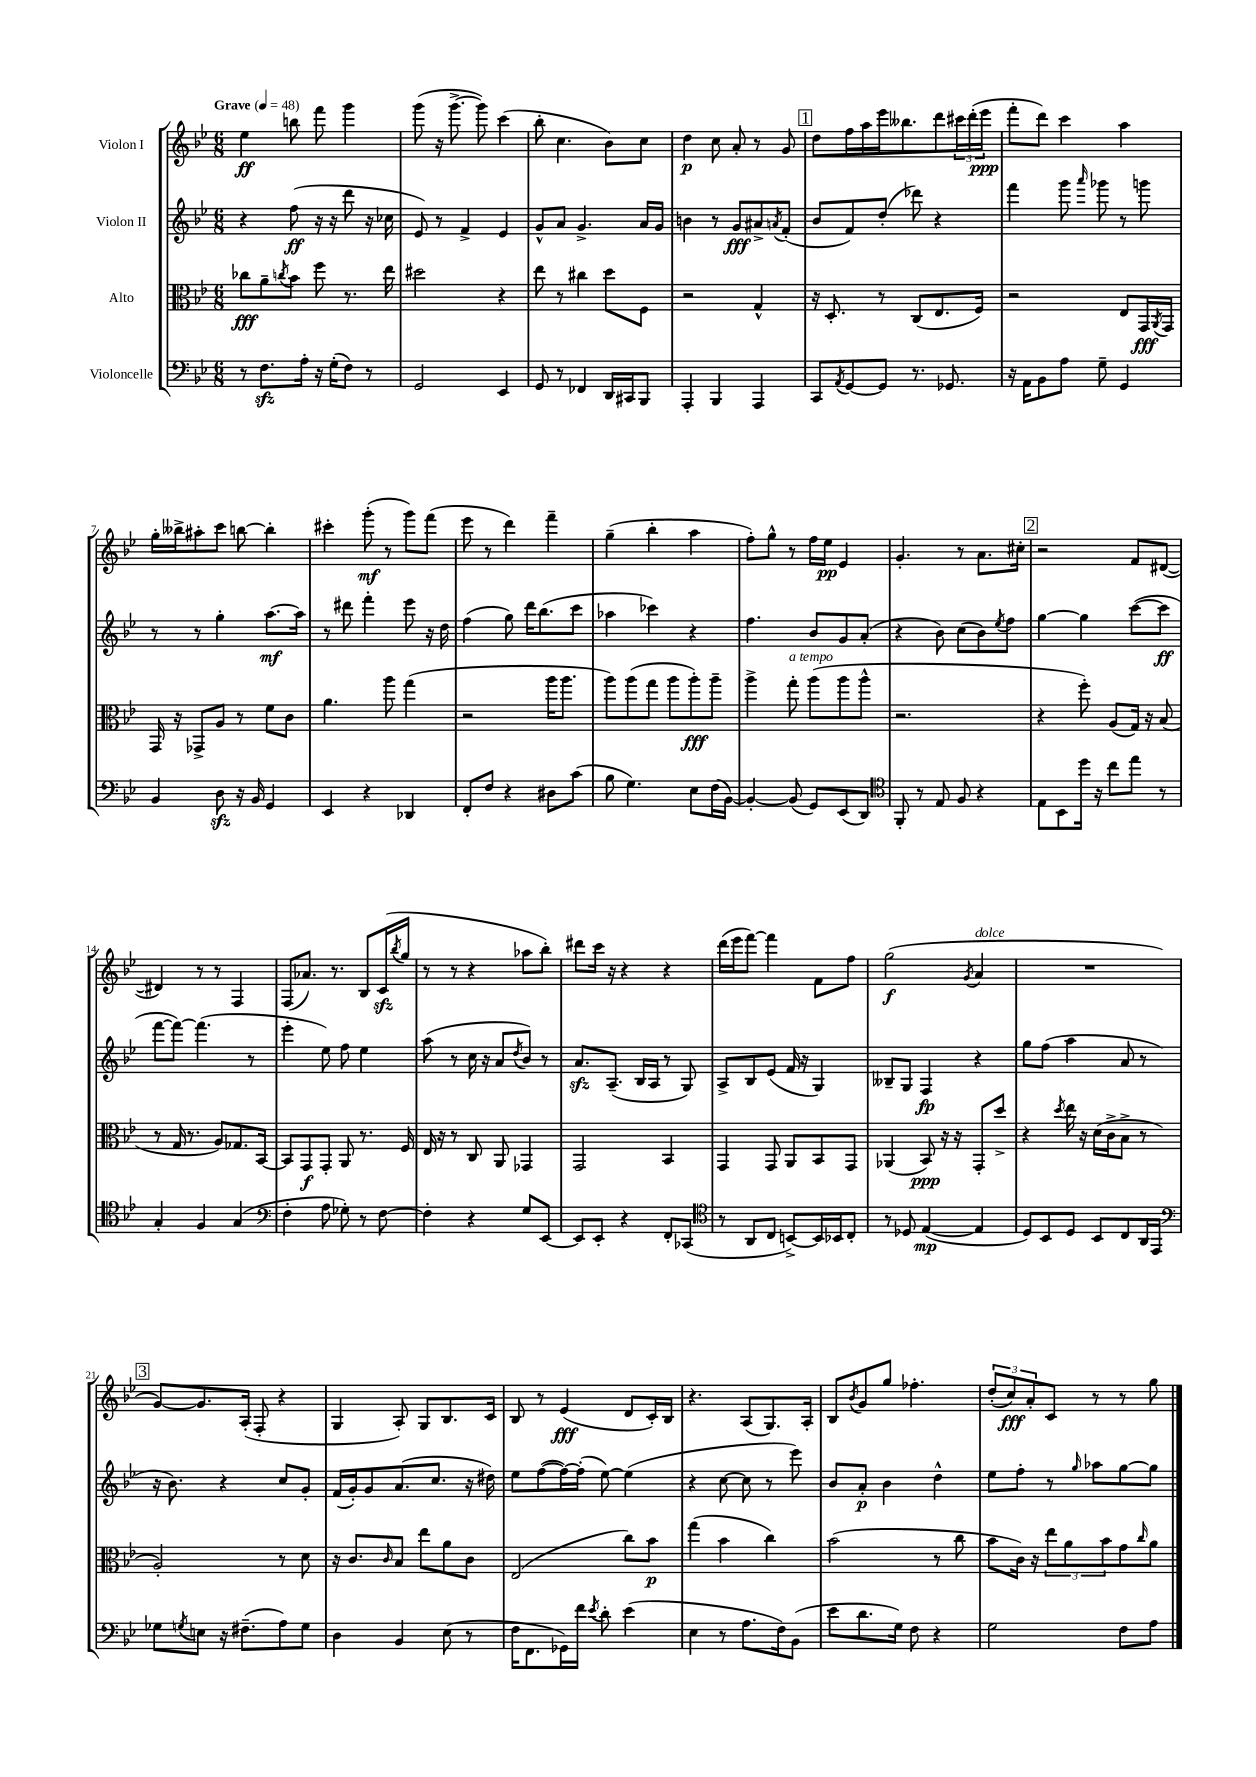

**kern	**kern	**kern	**kern
*staff4	*staff3	*staff2	*staff1
*clefF4	*clefC3	*clefG2	*clefG2
*k[b-e-]	*k[b-e-]	*k[b-e-]	*k[b-e-]
*M6/8	*M6/8	*M6/8	*M6/8
*MM48	*MM48	*MM48	*MM48
8r	8cc-	4r	4ee-
8.F	8a~	.	.
.	8qcc	.	.
.	8b-	(8ff	8bb
16A'	.	.	.
16r	8ff	16r	8fff
(16G'	.	16r	.
8F)	8.r	8ddd	4ggg
8r	.	16r	.
.	16ee-	16cc-	.
=	=	=	=
2GG	2dd#	8e-)	(8ggg
.	.	8r	16r
.	.	.	[8.ggg^
.	.	4f^	.
.	.	.	8ggg])
4EE-	4r	4e-	(4ccc
=	=	=	=
8GG	8ee-	8g^^	8bb-'
8r	8r	8a	4.cc
4FF-	4cc#	4.g^	.
16DD	8dd	.	8b-)
16CC#	.	.	.
8BBB-	8F	16a	8cc
.	.	16g	.
=	=	=	=
4AAA'	2r	4b	4dd
4BBB-	.	8r	8cc
.	.	8g	8a'
4AAA	4G^^	8a#^	8r
.	.	8qa	.
.	.	(8f'	8g
=	=	=	=
8CC	16r	8b-	8dd
.	8.D'	.	.
8qAA	.	.	.
[8GG	.	8f)	16ff
.	.	.	16aa
8GG]	8r	(8dd'	16eee-
.	.	.	8.bb--
8.r	(8C	8ddd-)	.
.	8.E-	4r	8ddd
8.GG-	.	.	.
.	.	.	24ccc#
.	.	.	(24ddd'
.	16F)	.	.
.	.	.	24eee-
=	=	=	=
16r	2r	4fff	8fff'
16AA	.	.	.
8BB-	.	.	8ddd)
8A	.	8ggg	4ccc
.	.	16qqaaa	.
8G~	.	8ggg-	.
4GG	8E-	8r	4aa
.	16GG	8ggg	.
.	8qAA	.	.
.	16GG	.	.
=	=	=	=
4BB-	16GG	8r	16gg'
.	16r	.	16bb--^
.	8GG-^	8r	8aa#'
8D	8A	4gg'	8ccc
16r	8r	.	[8bb
16BB-	.	.	.
4GG	8f	[8.aa	4bb']
.	8c	.	.
.	.	16aa]	.
=	=	=	=
4EE-	4.a	8r	4ccc#'
.	.	8ddd#	.
4r	.	4fff'	(8ggg'
.	8aa	.	8r
4DD-	(4gg	8eee-	8ggg)
.	.	16r	(8fff
.	.	16dd	.
=	=	=	=
8FF'	2r	(4ff	8eee-
8F	.	.	8r
4r	.	8gg)	4ddd)
.	.	16ddd	.
.	.	(8.bb-	.
8D#	16aa	.	4fff~
.	8.aa	.	.
(8c	.	8ccc	.
=	=	=	=
8B-	8aa)	4aa-	(4gg~
4.G)	(8aa	.	.
.	8gg	4ccc-)	4bb-'
.	8aa	.	.
8E-	8aa')	4r	4aa
(16F	8aa~	.	.
[16BB-)	.	.	.
=	=	=	=
4BB-'_	4aa^	4.ff	8ff')
.	.	.	8gg^^
(8BB-]	8gg'	.	8r
8GG)	(8aa	8b-	16ff
.	.	.	16ee-
(8EE-	8aa	8g	4e-
8DD)	8aa^^	(8a'	.
=	=	=	=
*clefC4	*	*	*
8FF'	2.r	4r	4.g'
8r	.	.	.
8E-	.	8b-)	.
8F	.	(8cc	8r
4r	.	8b-)	8.a
.	.	8qee-	.
.	.	8ff	.
.	.	.	16cc#'
=	=	=	=
8E-	4r	[4gg	2r
8BB-	.	.	.
16dd	8ff')	4gg]	.
16r	.	.	.
8cc	(8A	.	.
8ee-	16G)	([8ccc	8f
.	16r	.	.
8r	(8B-	8ccc]	([8d#
=	=	=	=
4G'	8r	[8fff	4d#])
.	16G	8fff_)	.
.	8.r	.	.
4F	.	(4.fff]	8r
.	8A)	.	8r
(4G	8.G-	.	4F
.	.	8r	.
.	[16BB-	.	.
=	=	=	=
*clefF4	*	*	*
4F'	8BB-]	4eee-'	(8F
.	8GG	.	8.a-)
8A	8GG'	8ee-)	.
.	.	.	8.r
8G-')	8AA	8ff	.
8r	8.r	4ee-	8B-
[8F	.	.	(16c
.	.	.	8qbb-
.	16F	.	16gg
=	=	=	=
4F']	16E-	(8aa	8r
.	16r	.	.
.	8r	8r	8r
4r	8C	16cc	4r
.	.	16r	.
.	8AA	8a	.
.	.	8qdd	.
8G	4GG-	8b-)	8aa-
[8EE-	.	8r	8bb-')
=	=	=	=
8EE-]	2GG	8.a	8ddd#
8EE-'	.	.	16ccc
.	.	(8.A~	16r
4r	.	.	4r
.	.	16B-	.
.	.	16A	.
8FF'	4BB-	8r	4r
(8CC-	.	8G)	.
=	=	=	=
*clefC4	*	*	*
8r	4GG	8A^	(16ddd
.	.	.	16eee-
8AA	.	8B-	[8fff)
8C	8GG	(8e-	4fff]
[8BB^)	8AA	16f	.
.	.	16r	.
16BB]	8BB-	4G)	8f
16BB-	.	.	.
8C'	8GG	.	8ff
=	=	=	=
8r	(4AA-	8B--~	(2gg
8D-	.	8G	.
([4E-	8BB-)	4F	.
.	16r	.	.
.	16r	.	.
.	.	.	8qg
4E-]	8GG'	4r	4a
.	8dd^	.	.
=	=	=	=
8D)	4r	8gg	2.r
8BB-	.	(8ff	.
.	8qdd	.	.
8D	16ee-	4aa	.
.	16r	.	.
8BB-	(16d	.	.
.	16c^	.	.
8C	8B-^	8a	.
16AA	8r	8r	.
16EE-	.	.	.
=	=	=	=
*clefF4	*	*	*
8G-	2A')	16r	[8g)
.	.	8.b-)	.
8qG	.	.	.
8E	.	.	8.g]
16r	.	4r	.
(8.F#~	.	.	(16A'
.	.	.	8F'
8A)	8r	8cc	4r
8G	8d	8g'	.
=	=	=	=
4D	16r	(16f	4G
.	8.c	16g')	.
.	.	8g	.
.	16qqc	.	.
4BB-	8B-	(8.a	8A')
.	8ee-	.	8G
.	.	8.cc	.
(8E-	8a	.	8.B-
8r	8c	16r	.
.	.	16dd#)	16c
=	=	=	=
16F	(2E-	8ee-	8B-
8.FF	.	.	.
.	.	([8ff	8r
16GG-)	.	16ff_)	(4e-
16f	.	(16ff']	.
8qe-	.	.	.
8d'	.	[8ee-)	.
(4e-	8cc)	(4ee-]	8d
.	8b-	.	16c')
.	.	.	16B-
=	=	=	=
4E-	(4gg	4r	4.r
8r	4b-	[8cc	.
8.A	.	8cc]	(8A
.	4cc)	8r	8.G)
16F)	.	.	.
(8BB-	.	8eee-)	.
.	.	.	16A'
=	=	=	=
8e-	(2b-	8b-	8B-
.	.	.	8qb-
8.d	.	8a'	8g
.	.	4b-	8gg
16G)	.	.	.
8F	.	.	4.ff-'
4r	8r	4dd^^	.
.	8cc	.	.
=	=	=	=
2G	8b-	8ee-	(12dd'
.	.	.	12cc)
.	16c)	8ff'	.
.	.	.	12a'
.	16r	.	.
.	12ee-	8r	8c
.	12a	.	.
.	.	16qqgg	.
.	.	8aa-	8r
.	12b-	.	.
8F	8g	[8gg	8r
.	16qqcc	.	.
8A	8a	8gg]	8gg
==	==	==	==
*-	*-	*-	*-
